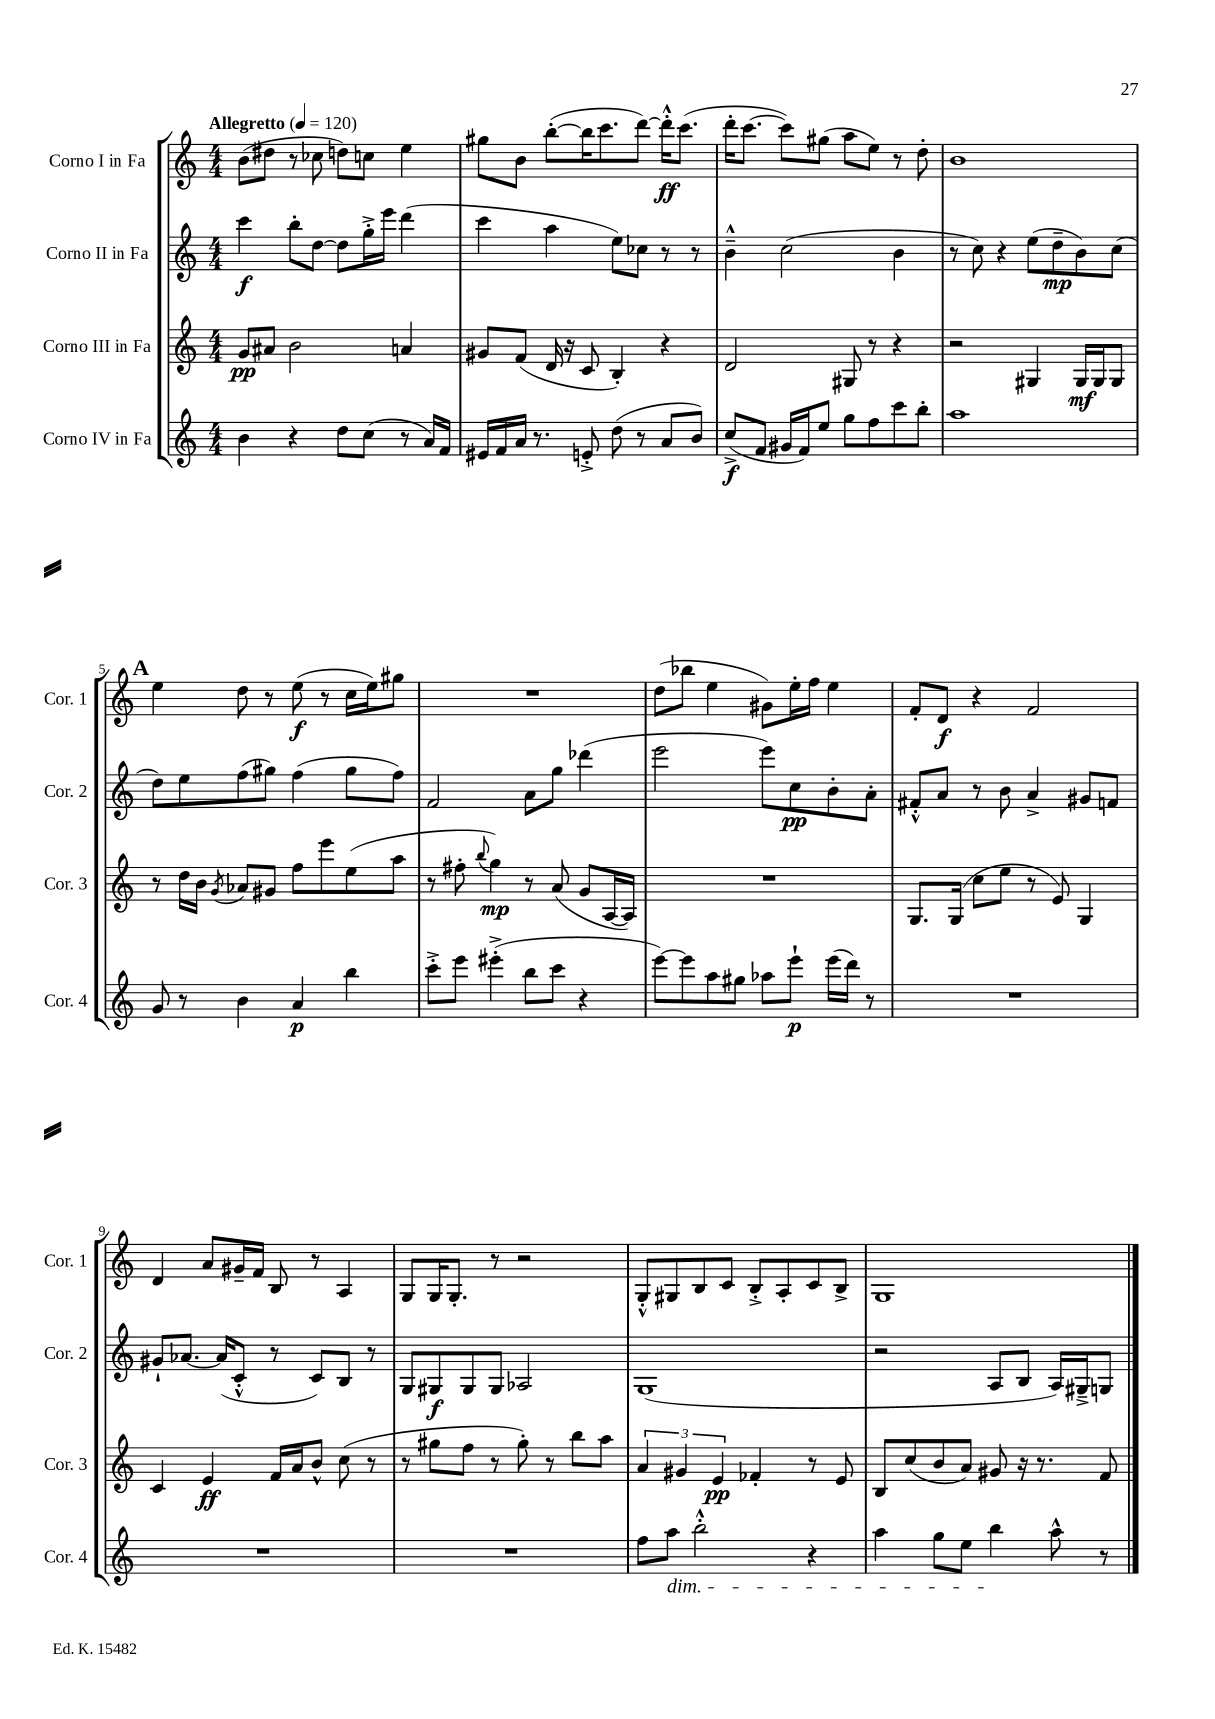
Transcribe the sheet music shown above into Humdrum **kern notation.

**kern	**kern	**kern	**kern
*staff4	*staff3	*staff2	*staff1
*clefG2	*clefG2	*clefG2	*clefG2
*k[]	*k[]	*k[]	*k[]
*M4/4	*M4/4	*M4/4	*M4/4
*MM120	*MM120	*MM120	*MM120
4b	8g	4ccc	(8b
.	8a#	.	8dd#
4r	2b	8bb'	8r
.	.	[8dd	8cc-
8dd	.	8dd]	8dd)
(8cc	.	16gg'^	8cc
.	.	16eee	.
8r	4a	(4ddd	4ee
16a)	.	.	.
16f	.	.	.
=	=	=	=
16e#	8g#	4ccc	8gg#
16f	.	.	.
16a	(8f	.	8b
8.r	.	.	.
.	16d	4aa	([8bb'
.	16r	.	.
8e'^	8c	.	16bb]
.	.	.	8.ccc
(8dd	4B')	8ee)	.
8r	.	8cc-	[8ddd)
8a	4r	8r	16ddd'^^]
.	.	.	(8.ccc
8b)	.	8r	.
=	=	=	=
(8cc^	2d	4b~^^	16ddd'
.	.	.	[8.ccc
8f	.	.	.
16g#	.	(2cc	8ccc])
16f)	.	.	.
8ee	.	.	(8gg#
8gg	8G#	.	8aa
8ff	8r	.	8ee)
8ccc	4r	4b	8r
8bb'	.	.	8dd'
=	=	=	=
1aa	2r	8r	1b
.	.	8cc)	.
.	.	4r	.
.	4G#	(8ee	.
.	.	8dd~	.
.	16G#	8b)	.
.	16G#	.	.
.	8G#	(8cc	.
=	=	=	=
8g	8r	8dd)	4ee
8r	16dd	8ee	.
.	16b	.	.
.	8qg	.	.
4b	8a-	(8ff	8dd
.	8g#	8gg#)	8r
4a	8ff	(4ff	(8ee
.	8eee	.	8r
4bb	(8ee	8gg#	16cc
.	.	.	16ee)
.	8aa	8ff)	8gg#
=	=	=	=
8ccc'^	8r	2f	1r
8eee	8ff#'	.	.
.	8qqbb	.	.
(4eee#'^	4gg)	.	.
8bb	8r	8a	.
8ccc	(8a	8gg	.
4r	8g	(4ddd-	.
.	[16A	.	.
.	16A])	.	.
=	=	=	=
[8eee)	1r	2eee	(8dd
8eee]	.	.	8bb-
8aa	.	.	4ee
8gg#	.	.	.
8aa-	.	8eee)	8g#)
8eee`	.	8cc	16ee'
.	.	.	16ff
(16eee	.	8b'	4ee
16ddd)	.	.	.
8r	.	8a'	.
=	=	=	=
1r	8.G	8f#'^^	8f'
.	.	8a	8d
.	(16G	.	.
.	8cc	8r	4r
.	8ee	8b	.
.	8r	4a^	2f
.	8e)	.	.
.	4G	8g#	.
.	.	8f	.
=	=	=	=
1r	4c	8g#`	4d
.	.	[8.a-	.
.	4e	.	8a
.	.	(16a-]	.
.	.	8c'^^	16g#~
.	.	.	16f
.	16f	8r	8B
.	16a	.	.
.	8b^^	8c)	8r
.	(8cc	8B	4A
.	8r	8r	.
=	=	=	=
1r	8r	8G	8G
.	8gg#	8G#	16G
.	.	.	8.G'
.	8ff	8G#	.
.	8r	8G#	8r
.	8gg#')	2A-	2r
.	8r	.	.
.	8bb	.	.
.	8aa	.	.
=	=	=	=
8ff	6a	(1G	8G'^^
8aa	.	.	8G#
.	6g#	.	.
2bb'^^	.	.	8B
.	6e	.	.
.	.	.	8c
.	4f-'	.	8B'^
.	.	.	8A'
4r	8r	.	8c
.	8e	.	8B^
=	=	=	=
4aa	8B	2r	1G
.	(8cc	.	.
8gg	8b	.	.
8ee	8a)	.	.
4bb	8g#	8A	.
.	16r	8B	.
.	8.r	.	.
8aa^^	.	16A)	.
.	.	16G#~^	.
8r	8f	8G	.
==	==	==	==
*-	*-	*-	*-
